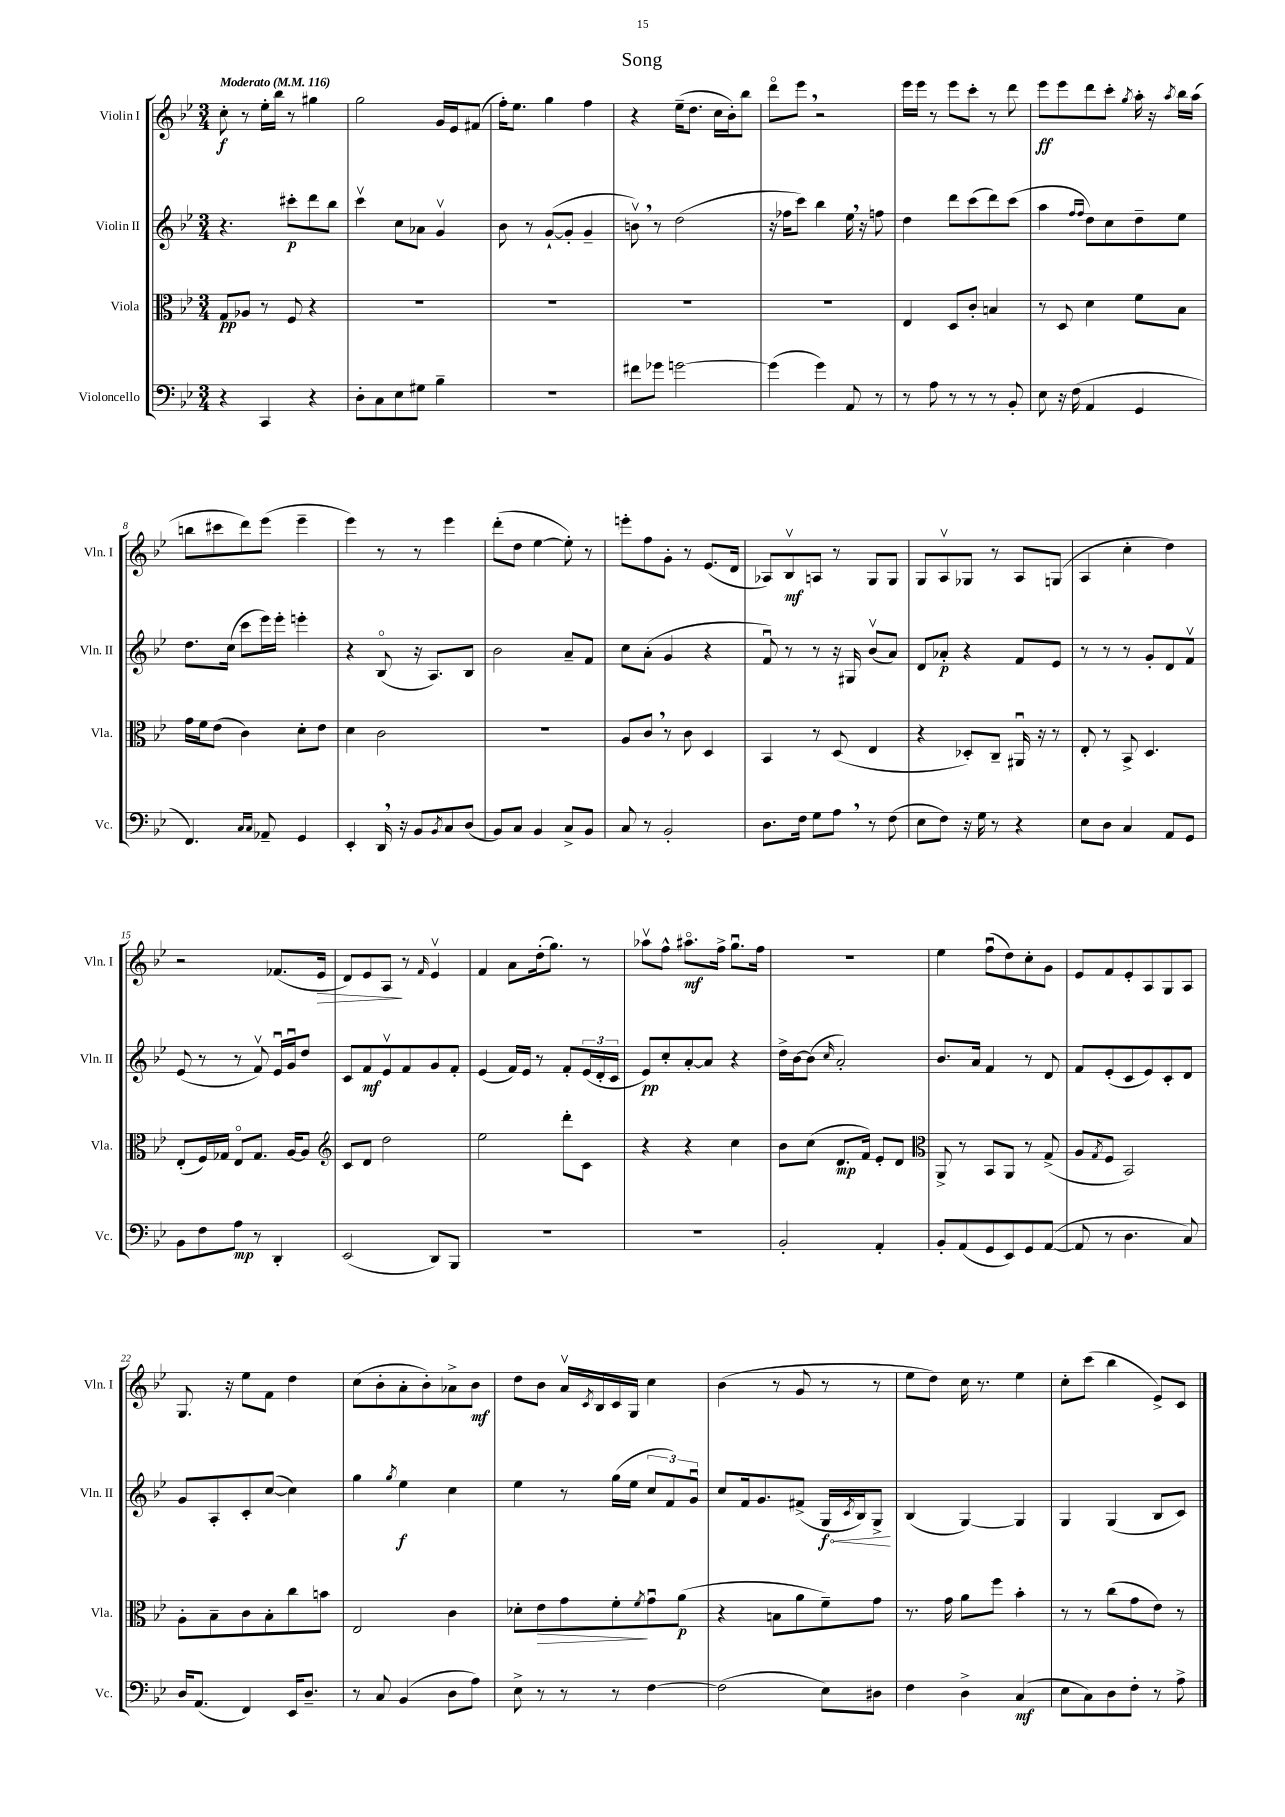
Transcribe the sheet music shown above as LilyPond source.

\header { title = "Song" }
<<
\new StaffGroup <<
\new Staff = "s0" \with { instrumentName = "Violin I" shortInstrumentName = "Vln. I" } {
    \clef treble \key bes \major \numericTimeSignature \time 3/4 \tempo "Moderato" 4 = 116
    c''8-.\f r8 ees''16-. bes''16 r8 gis''4 |
    g''2 g'16 ees'16 fis'8( |
    f''16-.) ees''8. g''4 f''4 |
    r4 ees''16--( d''8. c''16 bes'16-.) bes''8 |
    d'''8\flageolet ees'''8 \breathe r2 |
    ees'''16 ees'''16 r8 ees'''8 c'''8-. r8 d'''8 |
    ees'''8\ff ees'''8 d'''8 c'''8-. \acciaccatura { g''8 } a''16-. r16 \acciaccatura { a''8 } bes''16 a''16( |
    b''8 cis'''8 d'''8) ees'''8( ees'''4-- |
    ees'''4) r8 r8 ees'''4 |
    d'''8-.( d''8 ees''4~ ees''8-.) r8 |
    e'''8-. f''8 g'8-. r8 ees'8.( d'16 |
    aes8) bes8\upbow\mf a8 r8 g8 g8 |
    g8 a8\upbow ges8 r8 a8 g8( |
    a4 c''4-. d''4) |
    r2 fes'8.( ees'16\> |
    d'8) ees'8 a8\! r8 \grace { f'16 } ees'4\upbow |
    f'4 a'8 d''16-.( g''8.) r8 |
    aes''8\upbow f''8-^ ais''8.\flageolet\mf f''16-> g''8.\downbow f''16 |
    R2. |
    ees''4 f''8\downbow( d''8) c''8-. g'8 |
    ees'8 f'8 ees'8-. a8 g8 a8 |
    g8. r16 ees''8 f'8 d''4 |
    c''8( bes'8-. a'8-. bes'8-.) aes'8-> bes'8\mf |
    d''8 bes'8 a'16\upbow \acciaccatura { c'8 } bes16 c'16 g16 c''4 |
    bes'4( r8 g'8 r8 r8 |
    ees''8 d''8) c''16 r8. ees''4 |
    c''8-. c'''8( bes''4 ees'8->) c'8 \bar "|." |
}
\new Staff = "s1" \with { instrumentName = "Violin II" shortInstrumentName = "Vln. II" } {
    \clef treble \key bes \major \numericTimeSignature \time 3/4
    r4. cis'''8-.\p d'''8 bes''8 |
    c'''4\upbow c''8 aes'8 g'4\upbow |
    bes'8 r8 g'8~-!( g'8-. g'4-- |
    b'8\upbow) \breathe r8 d''2( |
    r16 fes''16 c'''8) bes''4 ees''16 \breathe r16 f''8 |
    d''4 d'''8 c'''8( d'''8) c'''8( |
    a''4 \grace { f''16 f''16 } d''8) c''8 d''8-- ees''8 |
    d''8. c''16( c'''8 ees'''16) ees'''16-. e'''4-. |
    r4 bes8\flageolet( r16 a8.) bes8 |
    bes'2 a'8-- f'8 |
    c''8 a'8-.( g'4 r4 |
    f'8\downbow) r8 r8 r16 gis16 bes'8\upbow( a'8) |
    d'8 aes'8-.\p r4 f'8 ees'8 |
    r8 r8 r8 g'8-. d'8 f'8\upbow |
    ees'8( r8 r8 f'8\upbow) ees'16\downbow g'16\downbow d''8 |
    c'8 f'8\mf ees'8\upbow f'8 g'8 f'8-. |
    ees'4( f'16) ees'16 r8 f'8-. \tuplet 3/2 { ees'16( d'16-. c'16 } |
    ees'8\pp) c''8-. a'8~-. a'8 r4 |
    d''16-> bes'16~ bes'8( \grace { c''16 } a'2-.) |
    bes'8. a'16 f'4 r8 d'8 |
    f'8 ees'8-.( c'8 ees'8) c'8-. d'8 |
    g'8 a8-. c'8-. c''8~( c''4) |
    g''4 \acciaccatura { g''8 } ees''4\f c''4 |
    ees''4 r8 g''16( ees''16 \tuplet 3/2 { c''8 f'8) g'8\downbow } |
    c''8 f'16 g'8. fis'8->( \once \override Hairpin.circled-tip = ##t g16\f\< \acciaccatura { c'8 } bes16) g8->\! |
    bes4( g4~) g4 |
    g4 g4( bes8 c'8) \bar "|." |
}
\new Staff = "s2" \with { instrumentName = "Viola" shortInstrumentName = "Vla." } {
    \clef alto \key bes \major \numericTimeSignature \time 3/4
    g8\pp aes8 r8 f8 r4 |
    R2. |
    R2. |
    R2. |
    R2. |
    ees4 d8 c'8-. b4 |
    r8 d8 d'4 f'8 bes8 |
    g'16 f'16 ees'8( c'4) d'8-. ees'8 |
    d'4 c'2 |
    R2. |
    a8 c'8 \breathe r8 c'8 d4 |
    bes,4 r8 d8( ees4 |
    r4 des8-.) c8-- ais,16\downbow r16 r8 |
    ees8-. r8 bes,8-> d4. |
    ees8-.( f16) ges16 ees8\flageolet ges8. a16~ a8 |
    \clef treble c'8 d'8 d''2 |
    ees''2 d'''8-. c'8 |
    r4 r4 c''4 |
    bes'8 c''8( d'8.\mp f'16) ees'8-. d'8 |
    \clef alto a,8-> r8 bes,8 a,8 r8 g8->( |
    a8 \acciaccatura { g8 } f8 bes,2) |
    a8-. bes8-- c'8 bes8-. c''8 b'8 |
    ees2 c'4 |
    des'8-. ees'8\> g'8 f'8-.\! \acciaccatura { f'8 } g'8\downbow a'8\p( |
    r4 b8 a'8 f'8--) g'8 |
    r8. g'16 a'8 f''8 bes'4-. |
    r8 r8 c''8( g'8 ees'8) r8 \bar "|." |
}
\new Staff = "s3" \with { instrumentName = "Violoncello" shortInstrumentName = "Vc." } {
    \clef bass \key bes \major \numericTimeSignature \time 3/4
    r4 c,4 r4 |
    d8-. c8 ees8 gis8 bes4-- |
    R2. |
    fis'8 ges'8 g'2~ |
    g'4( g'4) a,8 r8 |
    r8 a8 r8 r8 r8 bes,8-. |
    ees8 r16 f16( a,4 g,4 |
    f,4.) \grace { c16 c16 } aes,8-- g,4 |
    ees,4-. d,16 \breathe r16 bes,8 \acciaccatura { bes,8 } c8 d8( |
    bes,8) c8 bes,4 c8-> bes,8 |
    c8 r8 bes,2-. |
    d8. f16 g8 a8 \breathe r8 f8( |
    ees8 f8) r16 g16 r8 r4 |
    ees8 d8 c4 a,8 g,8 |
    bes,8 f8 a8\mp r8 d,4-. |
    ees,2( d,8) bes,,8 |
    R2. |
    R2. |
    bes,2-. a,4-. |
    bes,8-. a,8( g,8 ees,8) g,8 a,8~( |
    a,8 r8 d4. c8) |
    d16 a,8.( f,4) ees,16 d8.-- |
    r8 c8 bes,4( d8 a8) |
    ees8-> r8 r8 r8 f4~ |
    f2( ees8) dis8 |
    f4 d4-> c4\mf( |
    ees8 c8) d8 f8-. r8 a8-> \bar "|." |
}
>>
>>
